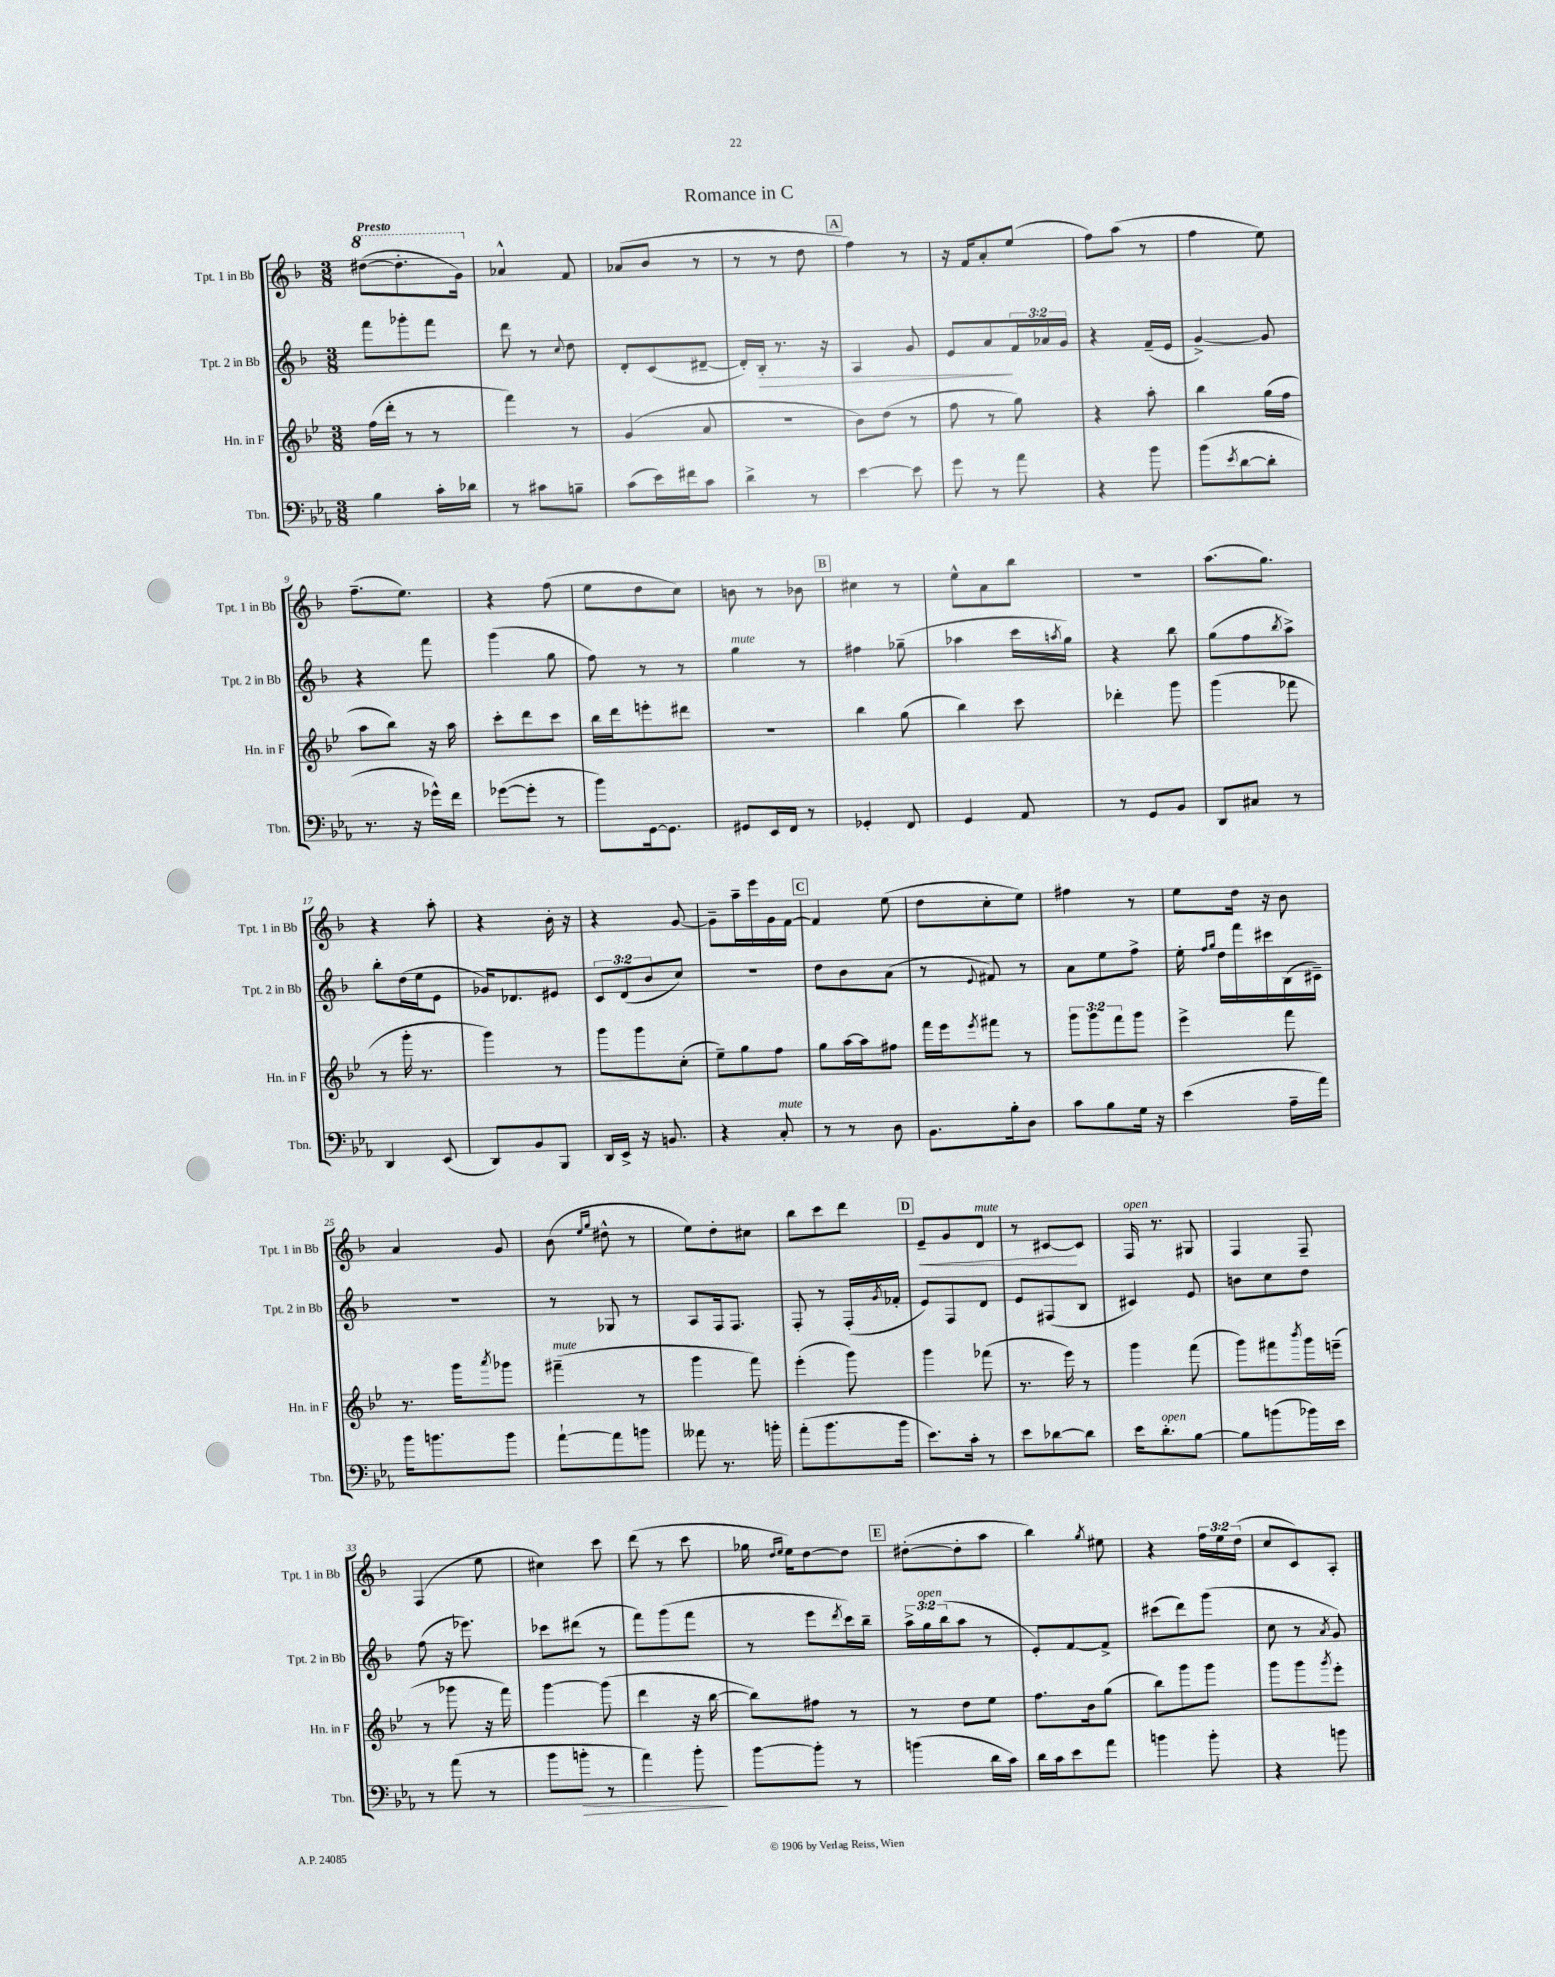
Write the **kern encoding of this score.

**kern	**dynam	**kern	**kern	**dynam	**kern	**dynam
*part4	*part4	*part3	*part2	*part2	*part1	*part1
*staff4	*staff4	*staff3	*staff2	*staff2	*staff1	*staff1
*I"Tbn.	*	*I"Hn. in F	*I"Tpt. 2 in Bb	*	*I"Tpt. 1 in Bb	*
*I'Tbn.	*	*I'Hn. in F	*I'Tpt. 2 in Bb	*	*I'Tpt. 1 in Bb	*
*clefF4	*	*clefG2	*clefG2	*	*clefG2	*
*k[b-e-a-]	*	*k[b-e-]	*k[b-]	*	*k[b-]	*
*M3/8	*	*M3/8	*M3/8	*	*M3/8	*
*	*	*	*	*	*8va	*
=1	=1	=1	=1	=1	=1	=1
!	!	!	!	!	!LO:TX:a:B:t=Presto	!
4B-\	.	(16ff\LL	8fff\L	.	([8ddd#X\L	.
.	.	16ddd'\JJ	.	.	.	.
.	.	8r	8ggg-X'\	.	8.ddd#'\]	.
16c'\LL	.	8r	8fff\J	.	.	.
16d-X\JJ	.	.	.	.	16gg\Jk)	.
=2	=2	=2	=2	=2	=2	=2
*	*	*	*	*	*X8va	*
8r	.	4fff\)	8ddd\	.	4a-X^^/	.
8c#X\L	.	.	8r	.	.	.
.	.	.	8qqcc/	.	.	.
8Bn~\J	.	8r	8dd\	.	8f/	.
=3	=3	=3	=3	=3	=3	=3
(8c\L	.	(4g/	8d'/L	.	(8a-X/L	.
16e-\L)	.	.	(8c/	.	8b-/J	.
16f#X\J	.	.	.	.	.	.
8c\J	.	8a/	[8d#X~/J	.	8r	.
=4	=4	=4	=4	=4	=4	=4
4d^\	.	4.r	16d#'/LL])	.	8r	.
!	!	!	!	!LO:HP:b	!	!
.	.	.	16B-'/JJ	>	.	.
.	.	.	8.r	.	8r	.
8r	.	.	.	.	8dd\	.
.	.	.	16r	.	.	.
!!LO:REH:place=s1:t=A
=5	=5	=5	=5	=5	=5	=5
[4e-\	.	8b-\L)	4A/	.	4ff\)	.
.	.	(8dd\J	.	.	.	.
8e-\]	.	8r	8g/	.	8r	.
=6	=6	=6	=6	=6	=6	=6
8g\	.	8ff\	8e/L	.	16r	.
.	.	.	.	.	16f/KL	.
8r	.	8r	8a/	.	8a'/	.
8a-\	.	8gg\)	24f/L	]	(8ee/J	.
.	.	.	24a-X/	.	.	.
.	.	.	24g/JJ	.	.	.
=7	=7	=7	=7	=7	=7	=7
4r	.	4r	4r	.	8ff\L)	.
.	.	.	.	.	(8aa\J	.
8b-\	.	8aa'\	(16f~/LL	.	8r	.
.	.	.	16e/JJ	.	.	.
=8	=8	=8	=8	=8	=8	=8
(8b-\L	.	4bb-\	[4g^/)	.	4ff\	.
8qe-/	.	.	.	.	.	.
[8d\	.	.	.	.	.	.
8d'\J]	.	(16gg\LL	8g/]	.	8ee\)	.
.	.	16ff\JJ	.	.	.	.
!!LO:LB:g=z
=9	=9	=9	=9	=9	=9	=9
8.r	.	8aa\L	4r	.	(8.ff~\L	.
.	.	8bb-\J)	.	.	.	.
16r	.	.	.	.	8.ee\J)	.
16g-X^^\LL)	.	16r	8fff\	.	.	.
16f\JJ	.	16aa\	.	.	.	.
=10	=10	=10	=10	=10	=10	=10
([8g-X\L	.	8ccc'\L	(4ggg\	.	4r	.
8g-'\J]	.	8ddd\	.	.	.	.
8r	.	8ccc\J	8gg\	.	(8ff\	.
=11	=11	=11	=11	=11	=11	=11
8b-\L)	.	16bb-\LL	8ff\)	.	8ee\L	.
.	.	16ddd\J	.	.	.	.
[16GG\k	.	8eeen'\	8r	.	8dd\	.
8.GG\J]	.	.	.	.	.	.
.	.	8ddd#X\J	8r	.	8cc\J)	.
=12	=12	=12	=12	=12	=12	=12
!	!	!	!LO:TX:a:i:t=mute	!	!	!
8GG#X/L	.	4.r	4gg\	.	8bn\	.
16EE-/L	.	.	.	.	8r	.
16FF/JJ	.	.	.	.	.	.
8r	.	.	8r	.	8b-X\	.
!!LO:REH:place=s1:t=B
=13	=13	=13	=13	=13	=13	=13
4GG-X'/	.	4bb-\	4ff#X\	.	4cc#X\	.
8FF/	.	(8gg\	(8gg-X~\	.	8r	.
=14	=14	=14	=14	=14	=14	=14
4GG/	.	4bb-\)	4aa-X\	.	8ee^^\L	.
.	.	.	.	.	8a\	.
8AA-/	.	8ccc\	16ccc\LL	.	8bb-\J	.
.	.	.	8qaan/	.	.	.
.	.	.	16gg\JJ)	.	.	.
=15	=15	=15	=15	=15	=15	=15
8r	.	4ddd-X'\	4r	.	4.r	.
8GG/L	.	.	.	.	.	.
8BB-/J	.	8ggg\	8bb-\	.	.	.
=16	=16	=16	=16	=16	=16	=16
8DD/L	.	(4ggg\	(8gg\L	.	(8.aa\L	.
8C#X/J	.	.	8ff\	.	.	.
.	.	.	.	.	8.gg\J)	.
.	.	.	8qbb-/	.	.	.
8r	.	8fff-X\	8aa^\J)	.	.	.
!!LO:LB:g=z
=17	=17	=17	=17	=17	=17	=17
4DD/	.	8r	8bb-'\L	.	4r	.
.	.	16ggg'\	(16dd\L	.	.	.
.	.	8.r	16ee\J	.	.	.
(8EE-/	.	.	8e\J	.	8aa'\	.
=18	=18	=18	=18	=18	=18	=18
8DD/L)	.	4ggg\)	16g-X/KL)	.	4r	.
.	.	.	8.d-X/	.	.	.
8BB-/	.	.	.	.	.	.
8BBB-/J	.	8r	8e#X/J	.	16b-'\	.
.	.	.	.	.	16r	.
=19	=19	=19	=19	=19	=19	=19
16DD/LL	.	8ggg\L	12c/L	.	4r	.
16EE-^/JJ	.	.	.	.	.	.
.	.	.	(12d/	.	.	.
16r	.	8ggg\	.	.	.	.
.	.	.	12b-/	.	.	.
8.BBn/	.	.	.	.	.	.
.	.	(8cc'\J	8cc/J)	.	[8g/	.
=20	=20	=20	=20	=20	=20	=20
4r	.	8ee-~\L)	4.r	.	8g~\L]	.
.	.	8gg\	.	.	16aa~\L	.
.	.	.	.	.	16eee\	.
!LO:TX:a:i:t=mute	!	!	!	!	!	!
8C'/	.	8ff\J	.	.	16g\	.
.	.	.	.	.	[16f\JJ	.
!!LO:REH:place=s1:t=C
=21	=21	=21	=21	=21	=21	=21
8r	.	8gg\L	8dd\L	.	4f/]	.
8r	.	[16aa\L	8b-\	.	.	.
.	.	16aa\J]	.	.	.	.
8D\	.	8ff#X\J	(8a\J	.	(8ee\	.
=22	=22	=22	=22	=22	=22	=22
8.BB-\L	.	16fff\LL	8r	.	8dd\L	.
.	.	16eee-\J	.	.	.	.
.	.	8qeee-/	8qqe/	.	.	.
.	.	8fff#X\J	8f#X/)	.	8cc'\	.
16B-'\k	.	.	.	.	.	.
8D\J	.	8r	8r	.	8ee\J)	.
=23	=23	=23	=23	=23	=23	=23
8c\L	.	12ggg\L	8a\L	.	4ff#X\	.
.	.	12ggg\	.	.	.	.
8B-\	.	.	8ee\	.	.	.
.	.	12fff\	.	.	.	.
16G\Jk	.	8ggg\J	8ff^\J	.	8r	.
16r	.	.	.	.	.	.
=24	=24	=24	=24	=24	=24	=24
(4e-\	.	4eee-^\	16ee'\	.	8ee\L	.
.	.	.	16qqff/LL	.	.	.
.	.	.	16qqgg/JJ	.	.	.
.	.	.	16dd\LL	.	.	.
.	.	.	16fff\	.	16dd\Jk	.
.	.	.	16ccc#X\	.	16r	.
16A-~\LL	.	8fff\	(16B-\	.	8b-\	.
16a-\JJ)	.	.	16c#X~\JJ)	.	.	.
!!LO:LB:g=z
=25	=25	=25	=25	=25	=25	=25
16b-\KL	.	8.r	4.r	.	4a/	.
8.bn\	.	.	.	.	.	.
.	.	16ggg\KL	.	.	.	.
.	.	8qaaa/	.	.	.	.
8b\J	.	8ggg-X\J	.	.	8g/	.
=26	=26	=26	=26	=26	=26	=26
!	!	!LO:TX:a:i:t=mute	!	!	!	!
[8a-`\L	.	(4fff#X~\	8r	.	(8b-\	.
.	.	.	.	.	16qqee/LL	.
.	.	.	.	.	16qqgg/JJ	.
8a-\]	.	.	8G-X/	.	8dd#X^^\	.
8bn\J	.	8r	8r	.	8r	.
=27	=27	=27	=27	=27	=27	=27
8a--X\	.	4ggg\	8A/L	.	8ee\L)	.
8.r	.	.	16F/k	.	8dd'\	.
.	.	.	8.F/J	.	.	.
.	.	8fff\)	.	.	8cc#X\J	.
16bn'\	.	.	.	.	.	.
=28	=28	=28	=28	=28	=28	=28
(8a-'\L	.	(4eee-'\	8F'/	.	8bb-\L	.
8.b-\	.	.	8r	.	8ccc\	.
.	.	8ggg\)	(16F'/LL	.	8ddd\J	.
.	.	.	8qg/	.	.	.
16b-\Jk	.	.	16f-X'/JJ	.	.	.
!!LO:REH:place=s1:t=D
=29	=29	=29	=29	=29	=29	=29
!	!	!	!	!	!	!LO:HP:b
8.e-\L)	.	4ggg\	8e/L)	.	8e~/L	<
.	.	.	8F/	.	8g/	.
16c'\Jk	.	.	.	.	.	.
!	!	!	!	!	!LO:TX:a:i:t=mute	!
8r	.	(8fff-X\	8d/J	.	8d/J	.
=30	=30	=30	=30	=30	=30	=30
8e-\L	.	8.r	8e/L	.	8r	.
[8d-X\	.	.	(8F#X/	.	[8c#X/L	.
.	.	16eee-\)	.	.	.	.
8d-\J]	.	8r	8B-/J	.	8c#/J]	[
=31	=31	=31	=31	=31	=31	=31
!	!	!	!	!	!LO:TX:a:i:t=open	!
16e-\KL	.	4ggg\	4c#X/)	.	16F/	.
!LO:TX:a:i:t=open	!	!	!	!	!	!
8.d'\	.	.	.	.	8.r	.
[8B-\J	.	(8fff\	8e/	.	8G#X/	.
=32	=32	=32	=32	=32	=32	=32
8B-\L]	.	8ggg\L)	8bn\L	.	4F/	.
(8bn\	.	8fff#X\	8cc\	.	.	.
.	.	8qbbb-/	.	.	.	.
16b-X\L)	.	16ggg\L	8dd\J	.	8F~/	.
16e-\JJ	.	(16eeen~\JJ	.	.	.	.
!!LO:LB:g=z
=33	=33	=33	=33	=33	=33	=33
8r	.	8r	(8ff\	.	(4F/	.
(8a-\	.	8ggg-X\	16r	.	.	.
.	.	.	8.eee-X\)	.	.	.
8r	.	16r	.	.	8ee\	.
.	.	16fff\)	.	.	.	.
=34	=34	=34	=34	=34	=34	=34
8b-\L	.	[4ggg\	8ccc-X\L	.	4cc#X\)	.
!	!LO:HP:b	!	!	!	!	!
8bn'\J	>	.	(8ddd#X\J	.	.	.
8r	.	(8ggg\]	8r	.	8ccc\	.
=35	=35	=35	=35	=35	=35	=35
4a-\)	.	4ddd\	8fff\L)	.	(8ddd\	.
.	.	.	(8ggg\	.	8r	.
8b-'\	.	16r	8fff\J	.	8ccc\	.
.	.	[16bb-\	.	.	.	.
.	]	.	.	.	.	.
=36	=36	=36	=36	=36	=36	=36
[8b-\L	.	8bb-\L])	8r	.	16gg-X\	.
.	.	.	.	.	16qqdd/LL	.
.	.	.	.	.	16qqee/JJ	.
.	.	.	.	.	16ee\KL)	.
8b-'\J]	.	8ff#X\J	8eee\L	.	[8dd\	.
.	.	.	8qddd/	.	.	.
8r	.	8r	16ccc\L)	.	8dd\J]	.
.	.	.	16bb-~\JJ	.	.	.
!!LO:REH:place=s1:t=E
=37	=37	=37	=37	=37	=37	=37
(4bn\	.	8r	24aa^\LL	.	([8dd#X'\L	.
!	!	!	!LO:TX:a:i:t=open	!	!	!
.	.	.	24gg\	.	.	.
.	.	.	(24bb-\J	.	.	.
.	.	8dd\L	8aa\J	.	8dd#'\]	.
16d\LL	.	8ee-\J	8r	.	8aa\J	.
16c\JJ)	.	.	.	.	.	.
=38	=38	=38	=38	=38	=38	=38
16d\LL	.	8.ff\L	8e'/L)	.	4bb-\)	.
16c\J	.	.	.	.	.	.
8e-\	.	.	[8f/	.	.	.
.	.	16b-\k	.	.	.	.
.	.	.	.	.	8qgg/	.
8a-\J	.	(8gg\J	8f^/J]	.	8ee#X\	.
=39	=39	=39	=39	=39	=39	=39
4bn\	.	8bb-\L)	(8ccc#X\L	.	4r	.
.	.	8ggg\	8ddd\)	.	.	.
8b'\	.	8ggg\J	(8ggg\J	.	24ff\LL	.
.	.	.	.	.	24ee\	.
.	.	.	.	.	(24dd\JJ	.
=40	=40	=40	=40	=40	=40	=40
4r	.	8ggg\L	8cc\	.	8cc/L	.
.	.	8ggg\	8r	.	8c/)	.
.	.	8qggg/	8qa/	.	.	.
8bn\	.	8eee-'\J	8g/)	.	8A'/J	.
==	==	==	==	==	==	==
*-	*-	*-	*-	*-	*-	*-
